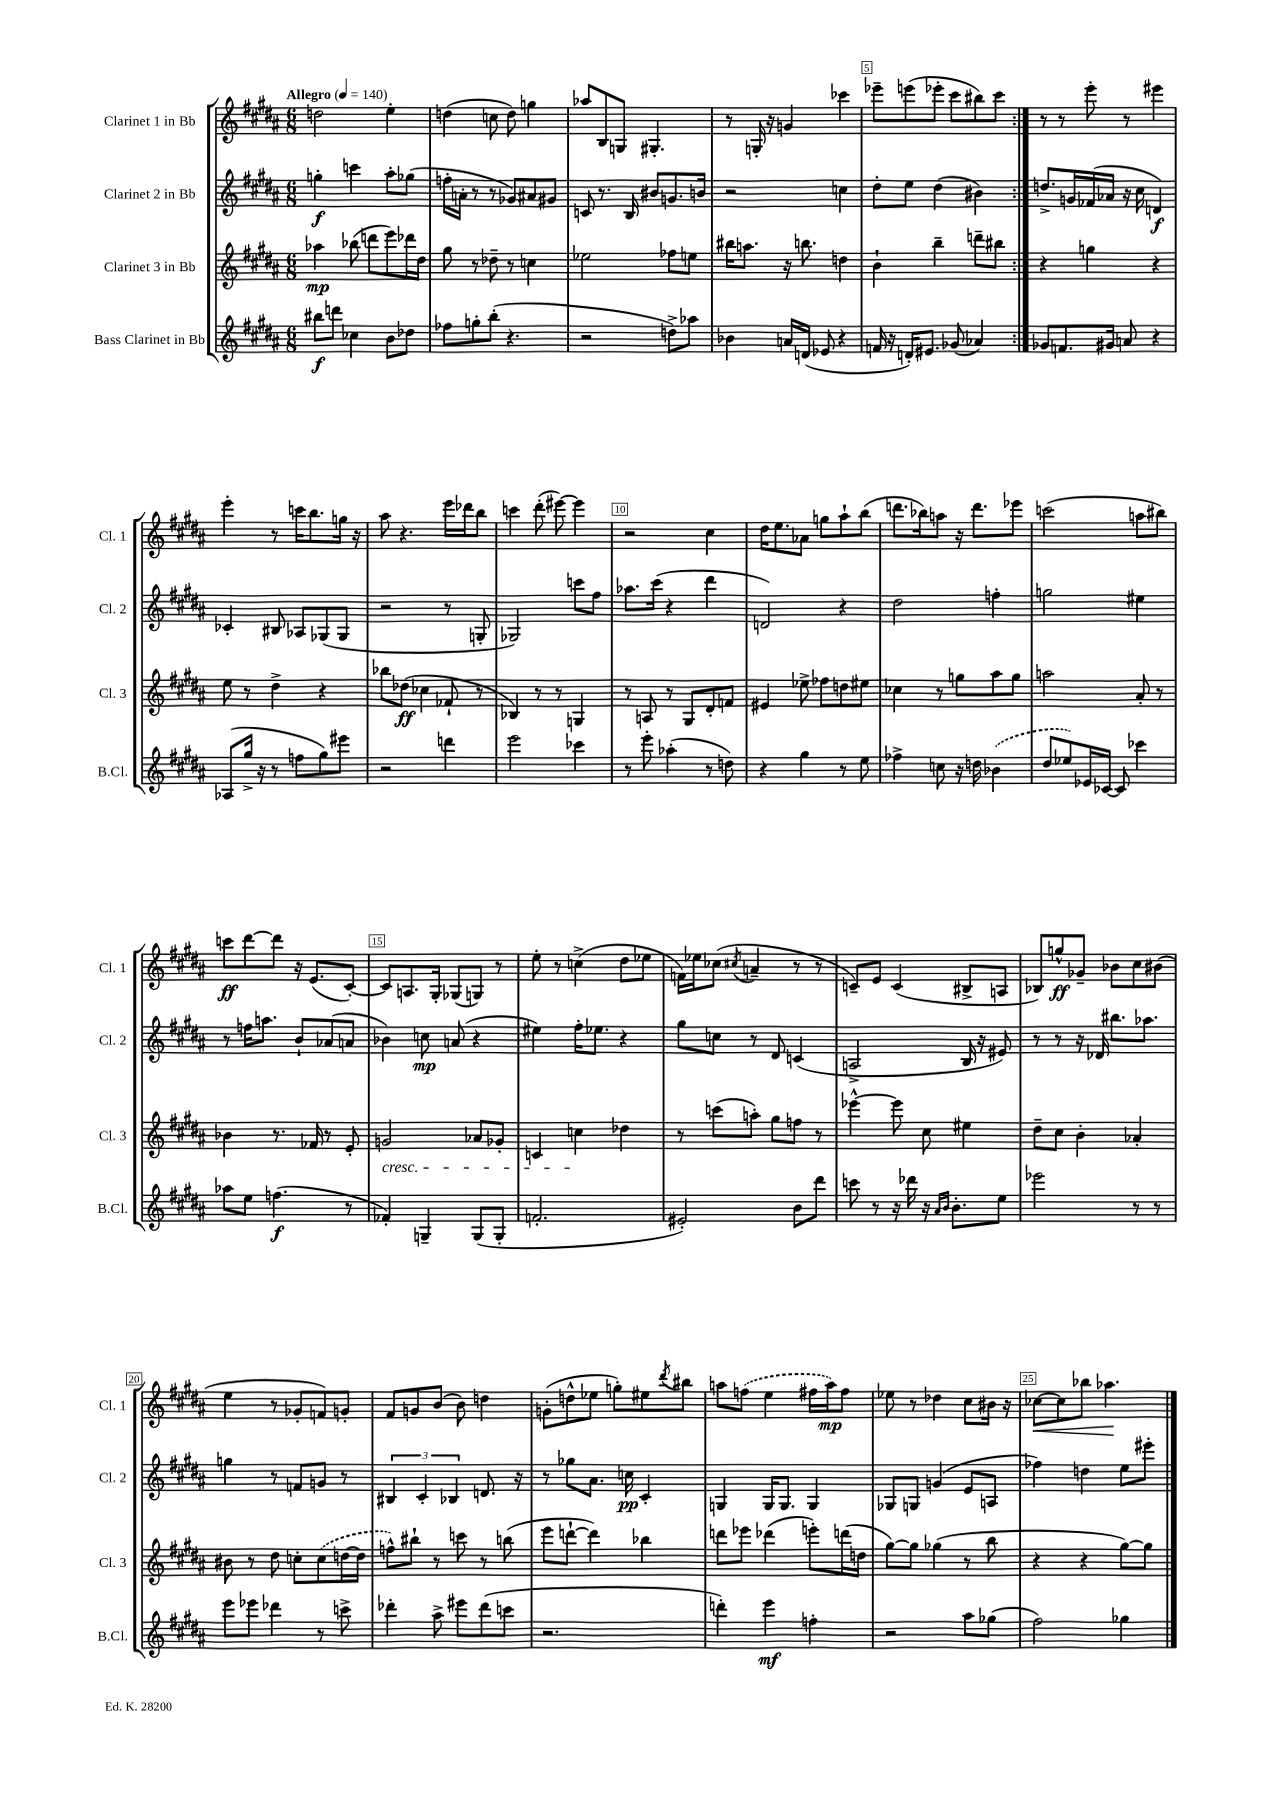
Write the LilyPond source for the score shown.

<<
\new StaffGroup <<
\new Staff = "s0" \with { instrumentName = "Clarinet 1 in Bb" shortInstrumentName = "Cl. 1" } {
    \clef treble \key b \major \numericTimeSignature \time 6/8 \tempo "Allegro" 4 = 140
    \repeat volta 2 { d''2 e''4-. |
    d''4( c''8 d''8) g''4 |
    aes''8 b8 g8 gis4.-. |
    r8 g16-. r16 g'4 ces'''4 |
    ees'''8-- e'''8( ees'''8-. cis'''8 bis''8) cis'''8 | }
    r8 r8 e'''8-. r8 eis'''4 |
    e'''4-. r8 c'''16 b''8. g''16 r16 |
    ais''8 r4. e'''16 des'''16 b''8 |
    c'''4 dis'''8-.( eis'''8~) eis'''4 |
    r2 cis''4 |
    dis''16 e''8. aes'8 g''8 ais''8-! b''8( |
    d'''8. bes''16) a''8 r16 d'''8. ees'''8 |
    c'''2( a''8 bis''8) |
    c'''8\ff dis'''8~ dis'''8 r16 e'8.( cis'8~-.) |
    cis'8 a8. gis16-. ges8( g8) r8 |
    e''8-. r8 c''4->( dis''8 ees''8 |
    f'16) ees''16 ces''8( \acciaccatura { cis''8 } a'4-- r8 r8 |
    c'8--) e'8 c'4( bis8-> a8 |
    bes8) g''8-^\ff ges'8-- bes'8 cis''8 bis'8( |
    e''4 r8 ges'8-. f'8) g'8-. |
    fis'8 g'8 b'8( b'8) d''4 |
    g'8-.( d''8-^ ees''8 g''8-.) eis''8 \acciaccatura { dis'''8 } bis''8 |
    a''8 \once \slurDashed f''8( e''4 fis''16 a''16\mp) fis''8 |
    ees''8 r8 des''4 cis''8 bis'16 r16 |
    ces''8~\< ces''8 bes''8 aes''4.\! \bar "|." |
}
\new Staff = "s1" \with { instrumentName = "Clarinet 2 in Bb" shortInstrumentName = "Cl. 2" } {
    \clef treble \key b \major \numericTimeSignature \time 6/8
    \repeat volta 2 { g''4-.\f c'''4 ais''8-. ges''8( |
    f''16-. a'16-. r8 r8 ges'8) ais'8 gis'8 |
    c'8 r8. b16 bis'8 g'8. b'16 |
    r2 c''4 |
    dis''8-. e''8 dis''4( bis'4) | }
    d''8.-> g'16 fes'16( aes'16 r16 cis''16 d'4\f) |
    ces'4-. bis8 aes8 ges8( ges8 |
    r2 r8 g8-. |
    ges2) c'''8 fis''8 |
    aes''8. cis'''16( r4 dis'''4 |
    d'2) r4 |
    dis''2 f''4-. |
    g''2 eis''4 |
    r8 f''16 a''8. b'8-! aes'8( a'8 |
    bes'4) c''8\mp a'8( r4 |
    eis''4) fis''16-. ees''8. r4 |
    gis''8 c''8 r8 dis'8 c'4( |
    a2-> b16 r16 eis'8) |
    r8 r8 r16 des'16 bis''8. aes''8. |
    g''4 r8 f'8 g'8 r8 |
    \tuplet 3/2 { bis4 cis'4-. bes4 } d'8. r16 |
    r8 ges''8 ais'8. c''16\pp cis'4-. |
    g4 g16 g8. g4 |
    ges8 g8 g'4( e'8 a8 |
    fes''4) d''4 e''8 eis'''8-. \bar "|." |
}
\new Staff = "s2" \with { instrumentName = "Clarinet 3 in Bb" shortInstrumentName = "Cl. 3" } {
    \clef treble \key b \major \numericTimeSignature \time 6/8
    \repeat volta 2 { aes''4\mp bes''8( d'''8 e'''8) des'''16 dis''16 |
    gis''8 r8 des''8-- r8 c''4 |
    ees''2 fes''8 e''8 |
    bis''16 a''8. r16 b''8. d''4 |
    b'4-! b''4-- d'''8-- bis''8 | }
    r4 g''4 r4 |
    e''8 r8 dis''4-> r4 |
    bes''8 des''8\ff( ces''4 fes'8-! r8 |
    bes4) r8 r8 g4 |
    r8 a8 r8 gis8 dis'8-. f'8 |
    eis'4 ees''8-> fes''8 d''8 eis''8 |
    ces''4 r8 g''8 ais''8 g''8 |
    a''2 ais'8-. r8 |
    bes'4 r8. fes'16 r8 e'8-. |
    g'2\cresc aes'8 ges'8-. |
    c'4 c''4\! des''4 |
    r8 c'''8( a''8-.) gis''8 f''8 r8 |
    ees'''4~-^ ees'''8 cis''8 eis''4 |
    dis''8-- cis''8 b'4-. aes'4-. |
    bis'8 r8 dis''8 c''8-. \once \slurDashed c''8( d''16~ d''16 |
    f''8-^) bis''8-! r8 c'''8 r8 b''8( |
    e'''8 d'''8~-! d'''4) bes''4 |
    d'''8 ees'''8 des'''4( e'''8-.) d'''16( d''16 |
    gis''8~) gis''8 ges''4( r8 b''8 |
    r4 r4 gis''8~) gis''8 \bar "|." |
}
\new Staff = "s3" \with { instrumentName = "Bass Clarinet in Bb" shortInstrumentName = "B.Cl." } {
    \clef treble \key b \major \numericTimeSignature \time 6/8
    \repeat volta 2 { bis''8\f d'''8 ces''4 b'8 des''8 |
    fes''8 g''8-. b''8-.( r4. |
    r2 d''8->) aes''8 |
    bes'4 a'16 d'16( ees'8 r4 |
    f'16 r16 d'16-.) eis'8. ges'8( aes'4) | }
    ges'8 f'8. gis'16 a'8 r4 |
    aes8( gis''16-> r16 r8 f''8 gis''8) eis'''8 |
    r2 d'''4 |
    e'''2 ces'''4 |
    r8 e'''8-. aes''4-.( r8 d''8) |
    r4 gis''4 r8 e''8 |
    fes''4-> c''8 r16 d''16 \once \slurDashed bes'4( |
    dis''8 ees''8) ees'16 ces'16~ ces'8 ces'''4 |
    aes''8 e''8 f''4.\f( r8 |
    fes'4-.) g4-- g8( g8-. |
    f'2.-. |
    eis'2-.) b'8 dis'''8 |
    c'''8 r8 r16 des'''16 r16 \grace { ais'16 b'16 } b'8.-. e''8 |
    ees'''2 r8 r8 |
    e'''8 ees'''8 des'''4 r8 c'''8-> |
    des'''4-. ais''8-> eis'''8 des'''8( c'''8 |
    r2. |
    d'''4-.) e'''4\mf f''4-. |
    r2 ais''8 ges''8( |
    fis''2) ges''4 \bar "|." |
}
>>
>>
\layout { \context { \Score \override BarNumber.break-visibility = ##(#f #t #t) barNumberVisibility = #(every-nth-bar-number-visible 5) \override BarNumber.stencil = #(make-stencil-boxer 0.1 0.3 ly:text-interface::print) } }
